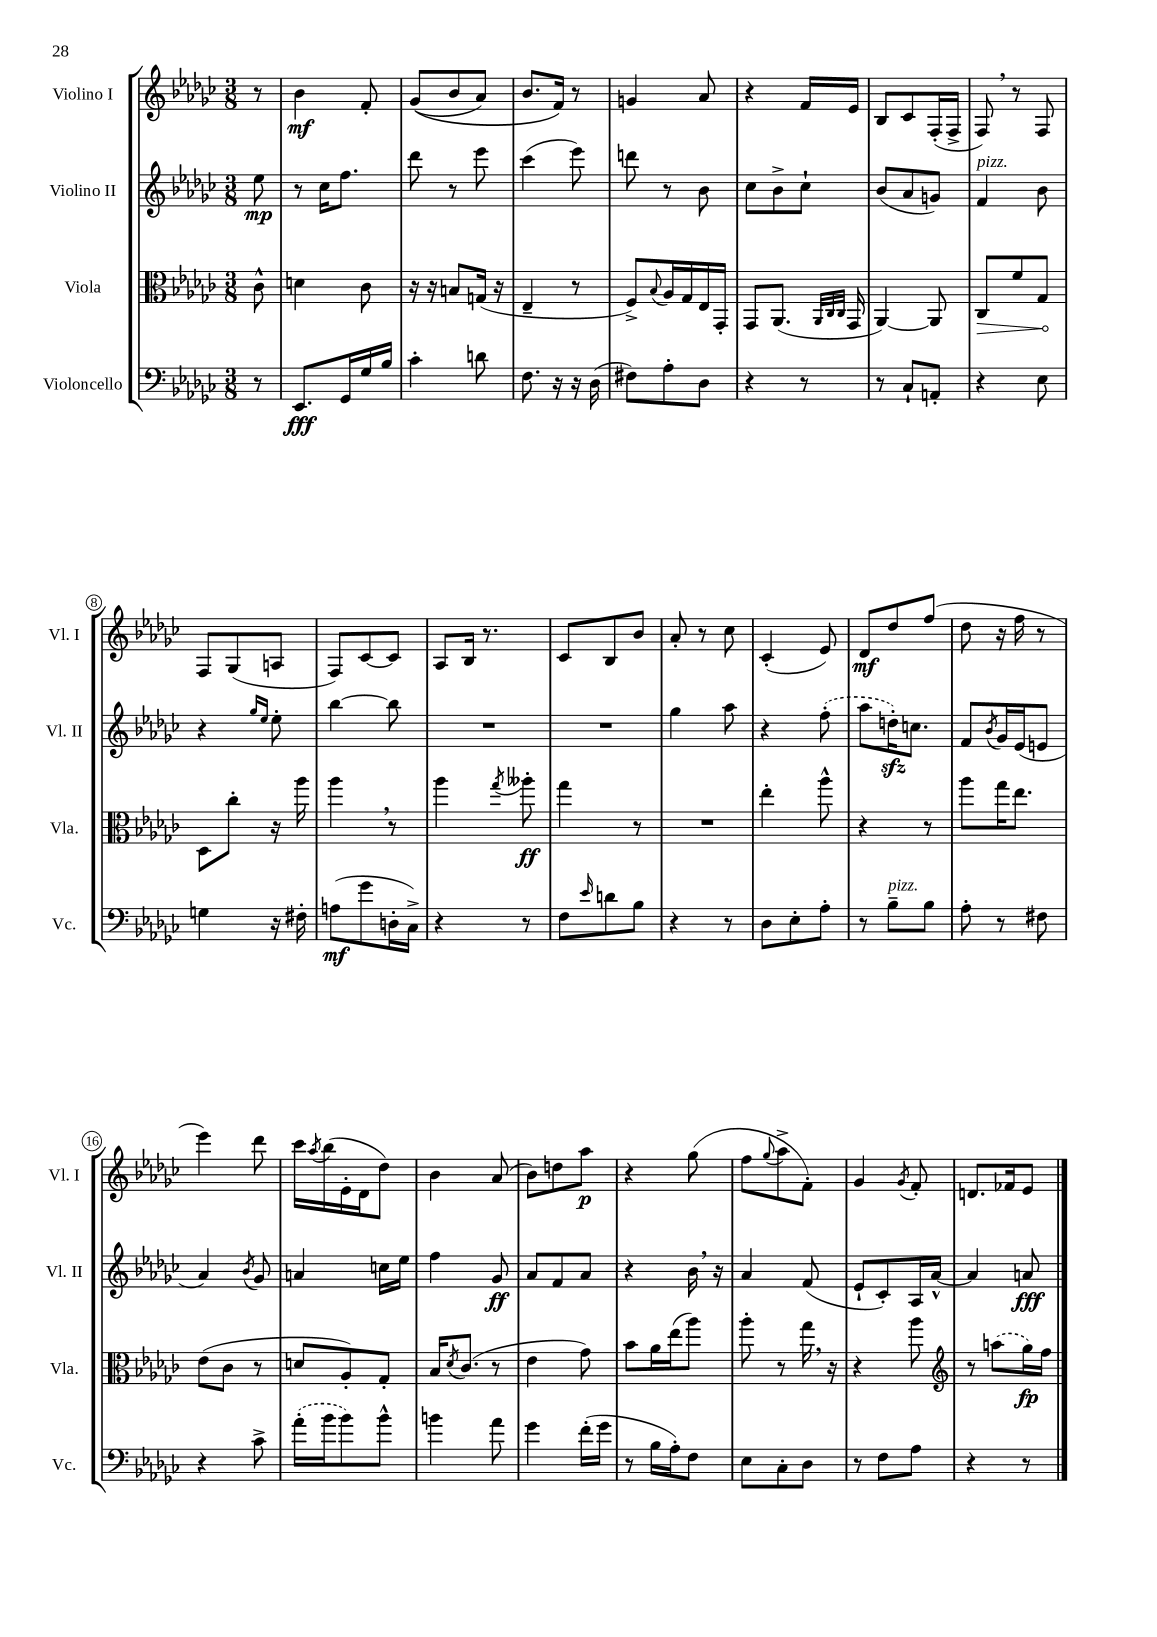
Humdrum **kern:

**kern	**kern	**kern	**kern
*staff4	*staff3	*staff2	*staff1
*clefF4	*clefC3	*clefG2	*clefG2
*k[b-e-a-d-g-c-]	*k[b-e-a-d-g-c-]	*k[b-e-a-d-g-c-]	*k[b-e-a-d-g-c-]
*M3/8	*M3/8	*M3/8	*M3/8
8r	8c-^^	8ee-	8r
=	=	=	=
8.EE-	4d	8r	4b-
.	.	16cc-	.
16GG-	.	8.ff	.
16G-	8c-	.	8f'
16B-	.	.	.
=	=	=	=
4c-'	16r	8ddd-	&((8g-
.	16r	.	.
.	8B	8r	8b-
8d	(16G	8eee-	8a-)
.	16r	.	.
=	=	=	=
8.F	4E-~	(4ccc-	8.b-
16r	.	.	16f&)
16r	8r	8eee-)	8r
(16D-	.	.	.
=	=	=	=
8F#)	8F^)	8ddd	4g
.	8qqB-	.	.
8A-'	16A-	8r	.
.	16G-	.	.
8D-	16E-	8b-	8a-
.	16GG-'	.	.
=	=	=	=
4r	8GG-	8cc-	4r
.	(8.AA-	8b-^	.
8r	.	8cc-`	16f
.	32qqAA-	.	.
.	32qqC-	.	.
.	32qqC-	.	.
.	16GG-	.	16e-
=	=	=	=
8r	[4AA-)	(8b-	8B-
8C-`	.	8a-	8c-
8AA'	8AA-]	8g)	(16F'
.	.	.	16F^
=	=	=	=
4r	8C-	4f	8F)
.	8f	.	8r
8E-	8G-	8b-	8F
=	=	=	=
4G	8D-	4r	8F
.	8cc-'	.	(8G-
.	.	16qqgg-	.
.	.	16qqee-	.
16r	16r	8ee-'	8A
16F#'	16aa-	.	.
=	=	=	=
(8A	4aa-	[4bb-	8F)
8g-	.	.	[8c-
16D'	8r	8bb-]	8c-]
16C-^)	.	.	.
=	=	=	=
4r	4aa-	4.r	8A-
.	.	.	16B-
.	.	.	8.r
.	8qgg-	.	.
8r	8aa--'	.	.
=	=	=	=
8F	4gg-	4.r	8c-
16qqe-	.	.	.
8d	.	.	8B-
8B-	8r	.	8b-
=	=	=	=
4r	4.r	4gg-	8a-'
.	.	.	8r
8r	.	8aa-	8cc-
=	=	=	=
8D-	4ee-'	4r	(4c-'
8E-'	.	.	.
8A-'	8aa-^^	(8ff'	8e-)
=	=	=	=
8r	4r	8aa-	8d-
8B-~	.	16dd')	8dd-
.	.	8.cc	.
8B-	8r	.	(8ff
=	=	=	=
8A-'	8aa-	8f	8dd-
.	.	8qb-	.
8r	16gg-	16g-	16r
.	8.ee-	(16e-	16ff
8F#	.	8e	8r
=	=	=	=
4r	(8e-	4a-)	4eee-)
.	8c-	.	.
.	.	8qb-	.
8c-^	8r	8g-	8ddd-
=	=	=	=
(16a-'	8d	4a	16ccc-
.	.	.	8qaa-
16b-	.	.	(16bb-
8b-)	8A-')	.	16e-'
.	.	.	16d-
8b-^^	8G-'	16cc	8dd-)
.	.	16ee-	.
=	=	=	=
4b	16B-	4ff	4b-
.	8qd-	.	.
.	(8.c-	.	.
8a-	8r	8g-	(8a-
=	=	=	=
4g-	4e-	8a-	8b-)
.	.	8f	8dd
(16f'	8g-)	8a-	8aa-
16g-	.	.	.
=	=	=	=
8r	8b-	4r	4r
16B-	16a-	.	.
16A-')	(16ee-	.	.
8F	8aa-)	16b-	(8gg-
.	.	16r	.
=	=	=	=
8E-	8aa-'	4a-	8ff
.	.	.	8qqgg-
8C-'	8r	.	8aa-^
8D-	16gg-	(8f	8f')
.	16r	.	.
=	=	=	=
8r	4r	8e-`	4g-
8F	.	8c-')	.
.	.	.	8qg-
8A-	8aa-	16A-	8f'
.	.	[16a-^^	.
=	=	=	=
*	*clefG2	*	*
4r	8r	4a-]	8.d
.	(8aa	.	.
.	.	.	16f-
8r	16gg-)	8a	8e-
.	16ff	.	.
==	==	==	==
*-	*-	*-	*-
